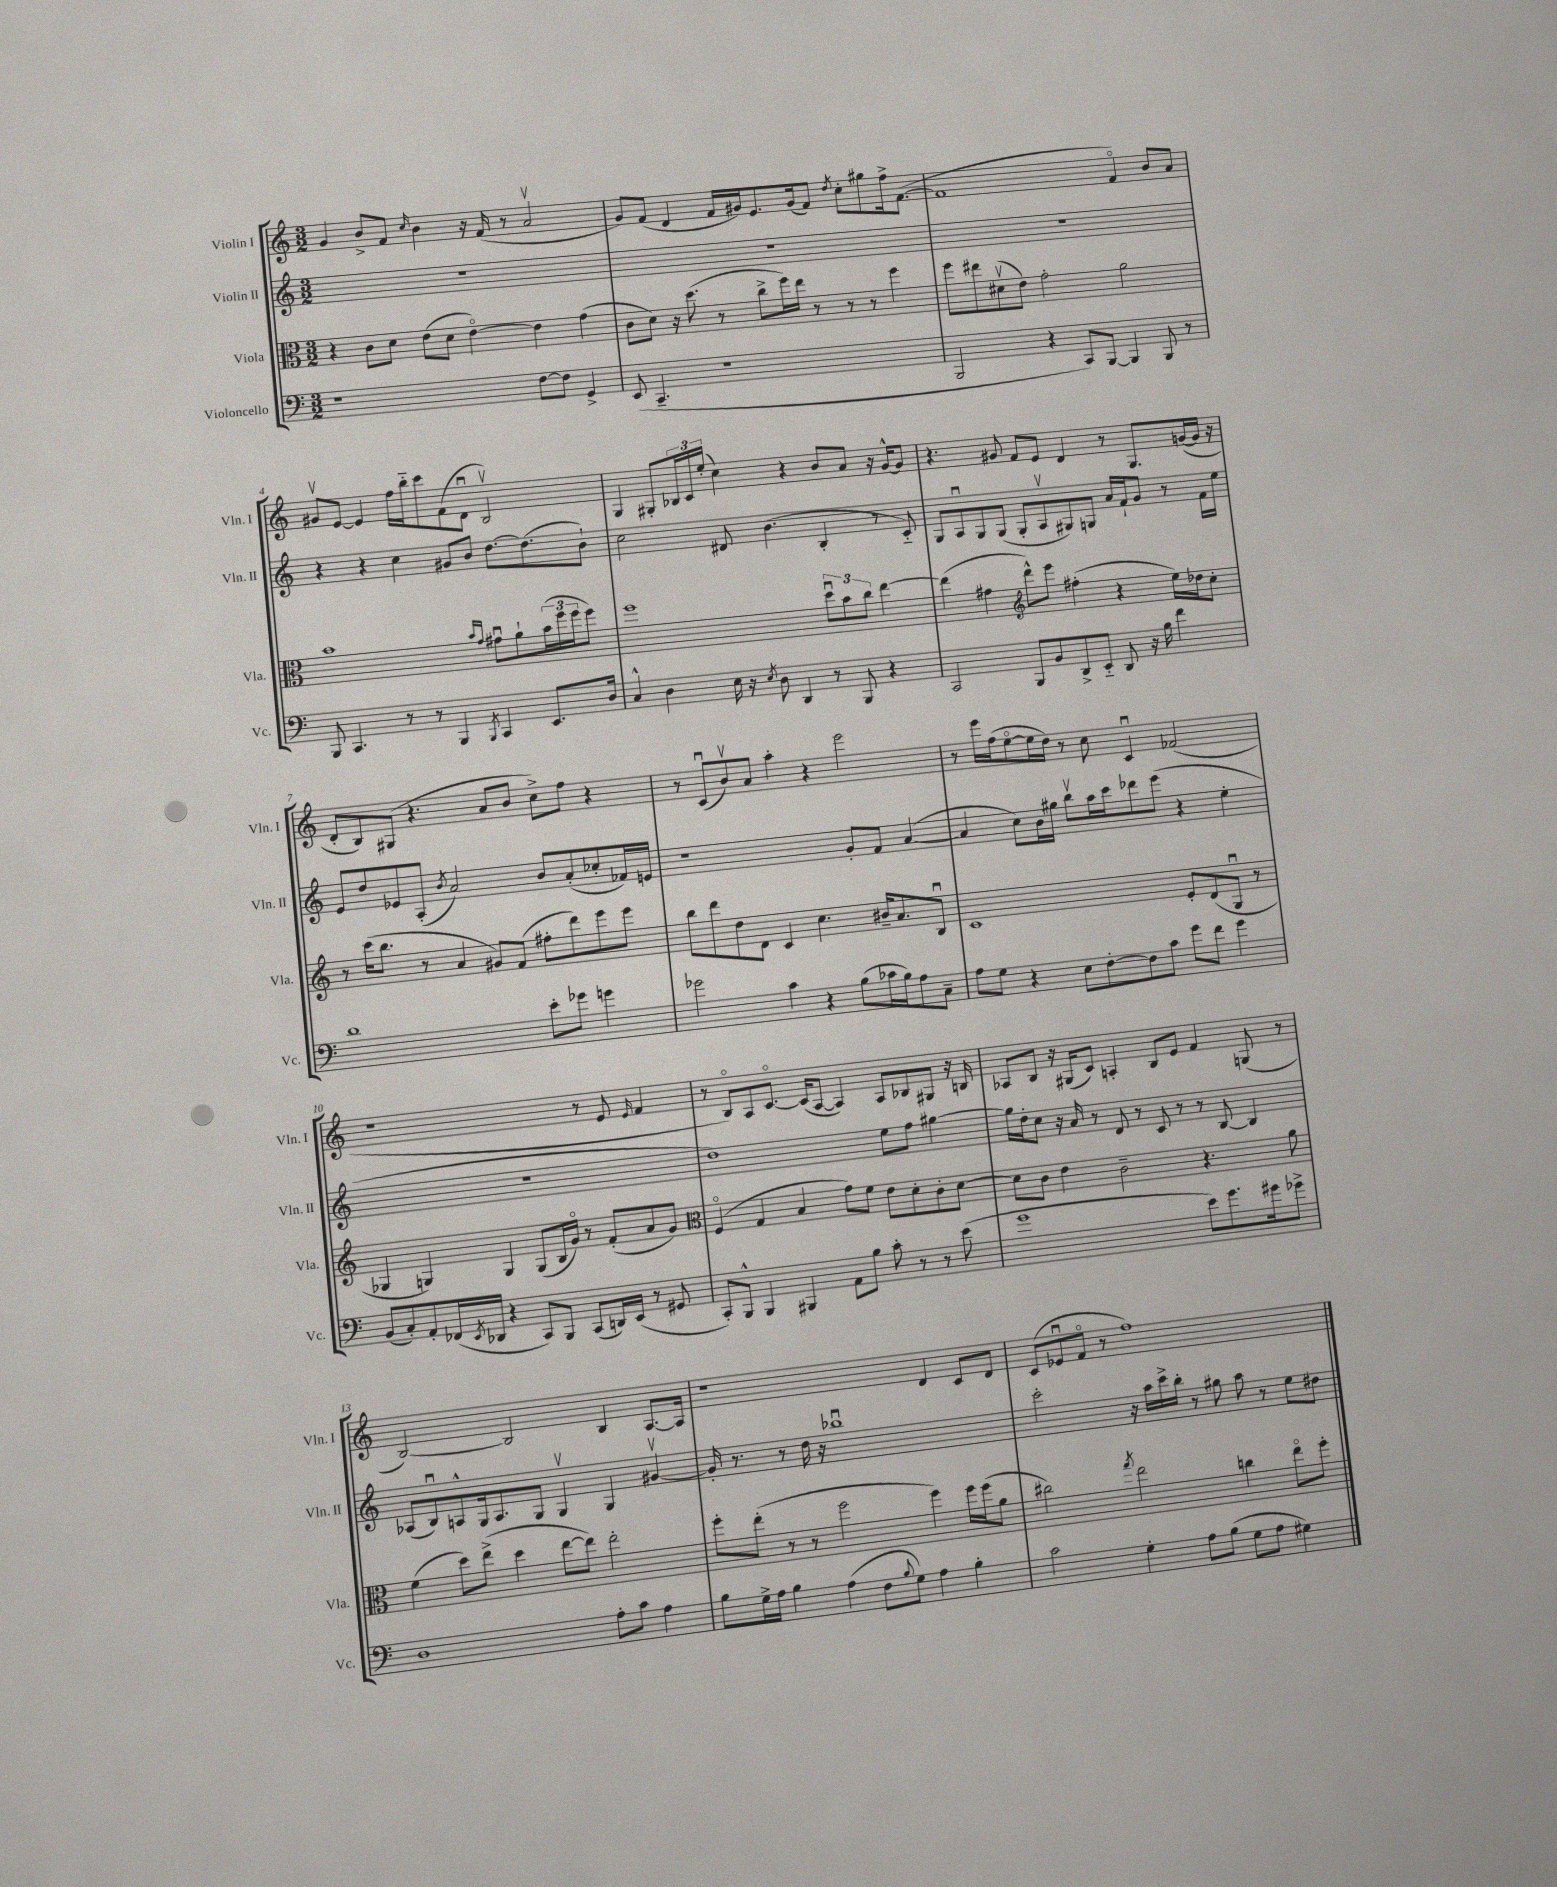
<<
\new StaffGroup <<
\new Staff = "s0" \with { instrumentName = "Violin I" shortInstrumentName = "Vln. I" } {
    \clef treble \key c \major \numericTimeSignature \time 3/2
    g'4 b'8-> f'8 \grace { c''16 } b'4 r16 f'16( r8 a'2\upbow |
    g'8) f'8( d'4 f'16 gis'16) e'8. gis'16( f'8) \acciaccatura { d''8 } c''8-. gis''8 f''16-> f'8.~( |
    f'1 f'4\flageolet) b'8 a'8 |
    gis'8\upbow e'8~ e'4 f''16 b''16-_ c'''8 f'8( d'8\downbow b2\upbow) |
    g4 gis8-. \tuplet 3/2 { bes16 c'16 e''16-.( } c''4) r4 b'8 a'8 r16 g'16~-^ g'8 |
    r4. gis'8 f'8 e'8 d'4 r8 g8. g'16~( g'16 r16 |
    d'8-. b8) gis8( r4. a'8 b'8 c''8->) f''8 r4 |
    r8 c'8\downbow( b'8\upbow) a'8 a''4-. r4 e'''2 |
    r8 e'''16 f''16( e''8~\flageolet e''16 d''16) r8 c''8 c'4\downbow fes'2( |
    r1 r8 e'8 \grace { e'16 } f'4 |
    r8 b8\flageolet) a8 c'8.~\flageolet c'16( a8~ a4) a8 bes8 gis8 r16 b16 |
    aes8 b8 r16 gis16( c'8) a4-. b8 e'8 f'4 g8( r8 |
    b2~) b2 b4 a8.~ a16 |
    r1 d'4 c'8 d'8 |
    c'8( ees'8\downbow f'8\flageolet r8 f''1) \bar "|." |
}
\new Staff = "s1" \with { instrumentName = "Violin II" shortInstrumentName = "Vln. II" } {
    \clef treble \key c \major \numericTimeSignature \time 3/2
    R1. |
    R1. |
    R1. |
    r4 r4 c''4 gis'8 b'8 d''8.~ d''8.( b'8-!) |
    c''2 dis'8 b'4.( b4-. r8 c'8-_) |
    g8 a8\downbow g8 g8( g8-. a8\upbow gis8) g8 a'16 f'16-! g'8 r8 f'16 e''16 |
    e'8 d''8 ees'8 a8-.( \acciaccatura { b'8 } a'2) b'8 a'8-.( ces''8-. fes'16) e'16 |
    r1 g'8-. f'8 a'4~( |
    a'4 c''8) b'16 gis''16 b''8\upbow a''16 c'''16 des'''8 e'''8( r4 e''4-. |
    R1. |
    d''1) e''8 f''8 gis''4~ |
    gis''16 d''16-. c''8 r16 a'16 r8 d'8 r8 c'8 r8 r8 b8~ b4 |
    aes8( b8\downbow) a8-^ g16 a8. g8 g4\upbow g4 gis'4~\upbow |
    gis'16-. r8. r8 d''16 r16 bes''1\downbow |
    c'''2-. r16 a''16 c'''16-> b''16-. r8 gis''8 a''8 r8 e''8 dis''8 \bar "|." |
}
\new Staff = "s2" \with { instrumentName = "Viola" shortInstrumentName = "Vla." } {
    \clef alto \key c \major \numericTimeSignature \time 3/2
    r4 c'8 d'8 e'8( d'8 e'4~\flageolet) e'4 g'4( |
    c'8 d'8) r16 d''8.( r8 c''8-> f''16) e''16 r8 r8 r8 f''4 |
    f''8 eis''8 dis'8\upbow( e'8) g'2-. a'2 |
    b'1 \grace { b'16 g'16 } gis'8\downbow a'8-! \tuplet 3/2 { b'16( f''16 f''16 } f''8) |
    f''1 \tuplet 3/2 { d''8\downbow b'8 c''8 } e''4~ |
    e''4( gis'4 \clef treble d'''8-^) e'''8 fis''4-.( r4 e''16) des''16 c''8-. |
    r8 c'''16( b''8. r8 a'4 gis'8) f'8( fis''8-. d'''8) e'''8 e'''8 |
    b''8 d'''8 d''8 d'8 c'4 c''4. bis'16-- a'8. b8\downbow |
    c'1 e'8-. d'8( g8\downbow r8 |
    ges4 g4) g4 g8( b16 g'16\flageolet) r8 f'8-.( a'8 g'8) |
    \clef alto f4\flageolet( g4 b4 g'8) f'8 e'8 d'8-. c'8-. d'8~ |
    d'8 c'8 e'4 c'2-- r4. a'8 |
    f'4( d''8) e''8->( d''4 e''8~ e''8) e''2-. |
    f''8-. e''8-.( r8 r8 f''2 f''4) f''16 f''16( a'8 |
    cis''2) \acciaccatura { g''8 } e''2 c''4 e''8\flageolet f''8-. \bar "|." |
}
\new Staff = "s3" \with { instrumentName = "Violoncello" shortInstrumentName = "Vc." } {
    \clef bass \key c \major \numericTimeSignature \time 3/2
    r1 f8~ f8 g,4-> |
    e,8( c,4.-- r1 |
    b,,2 r4 c,8) b,,8~ b,,4 b,,8 r8 |
    b,,8 c,4. r8 r8 b,,4 \acciaccatura { b,,8 } c,4 e,8. d16 |
    c4-^ d4 e16 r16 \acciaccatura { e8 } d8 d,4 r8 b,,8 r4 |
    c,2 b,,8 b,8 d,8-> e,8-_ d,8 r16 b16 f'4 |
    d'1 e'8-. ges'8 g'4 |
    ges'2 c'4 r4 b8( ces'16 b16) a8 c8-- |
    a8 g8 r4 e8 f8~-. f8 c'8 g'8 f'8 g'4 |
    b,8( c8-.) a,8-. fes,16( \acciaccatura { e,8 } des,16 r4 c,8) b,,8 c,8( d,16) e,16( r8 gis,8 |
    c,8-.) b,,8-^ b,,4 bis,,4 a,8 b8 c'8-. r8 r8 e'8( |
    g'1 e'8) g'8. gis'16 ges'8-> |
    d1 a8-. c'8 a4 |
    b8 g16-> a16 b4 a4( f8 \appoggiatura { b8 } g8) a4 b4-. |
    c'2 g4-. a8 b8( g8 a8 gis4) \bar "|." |
}
>>
>>
